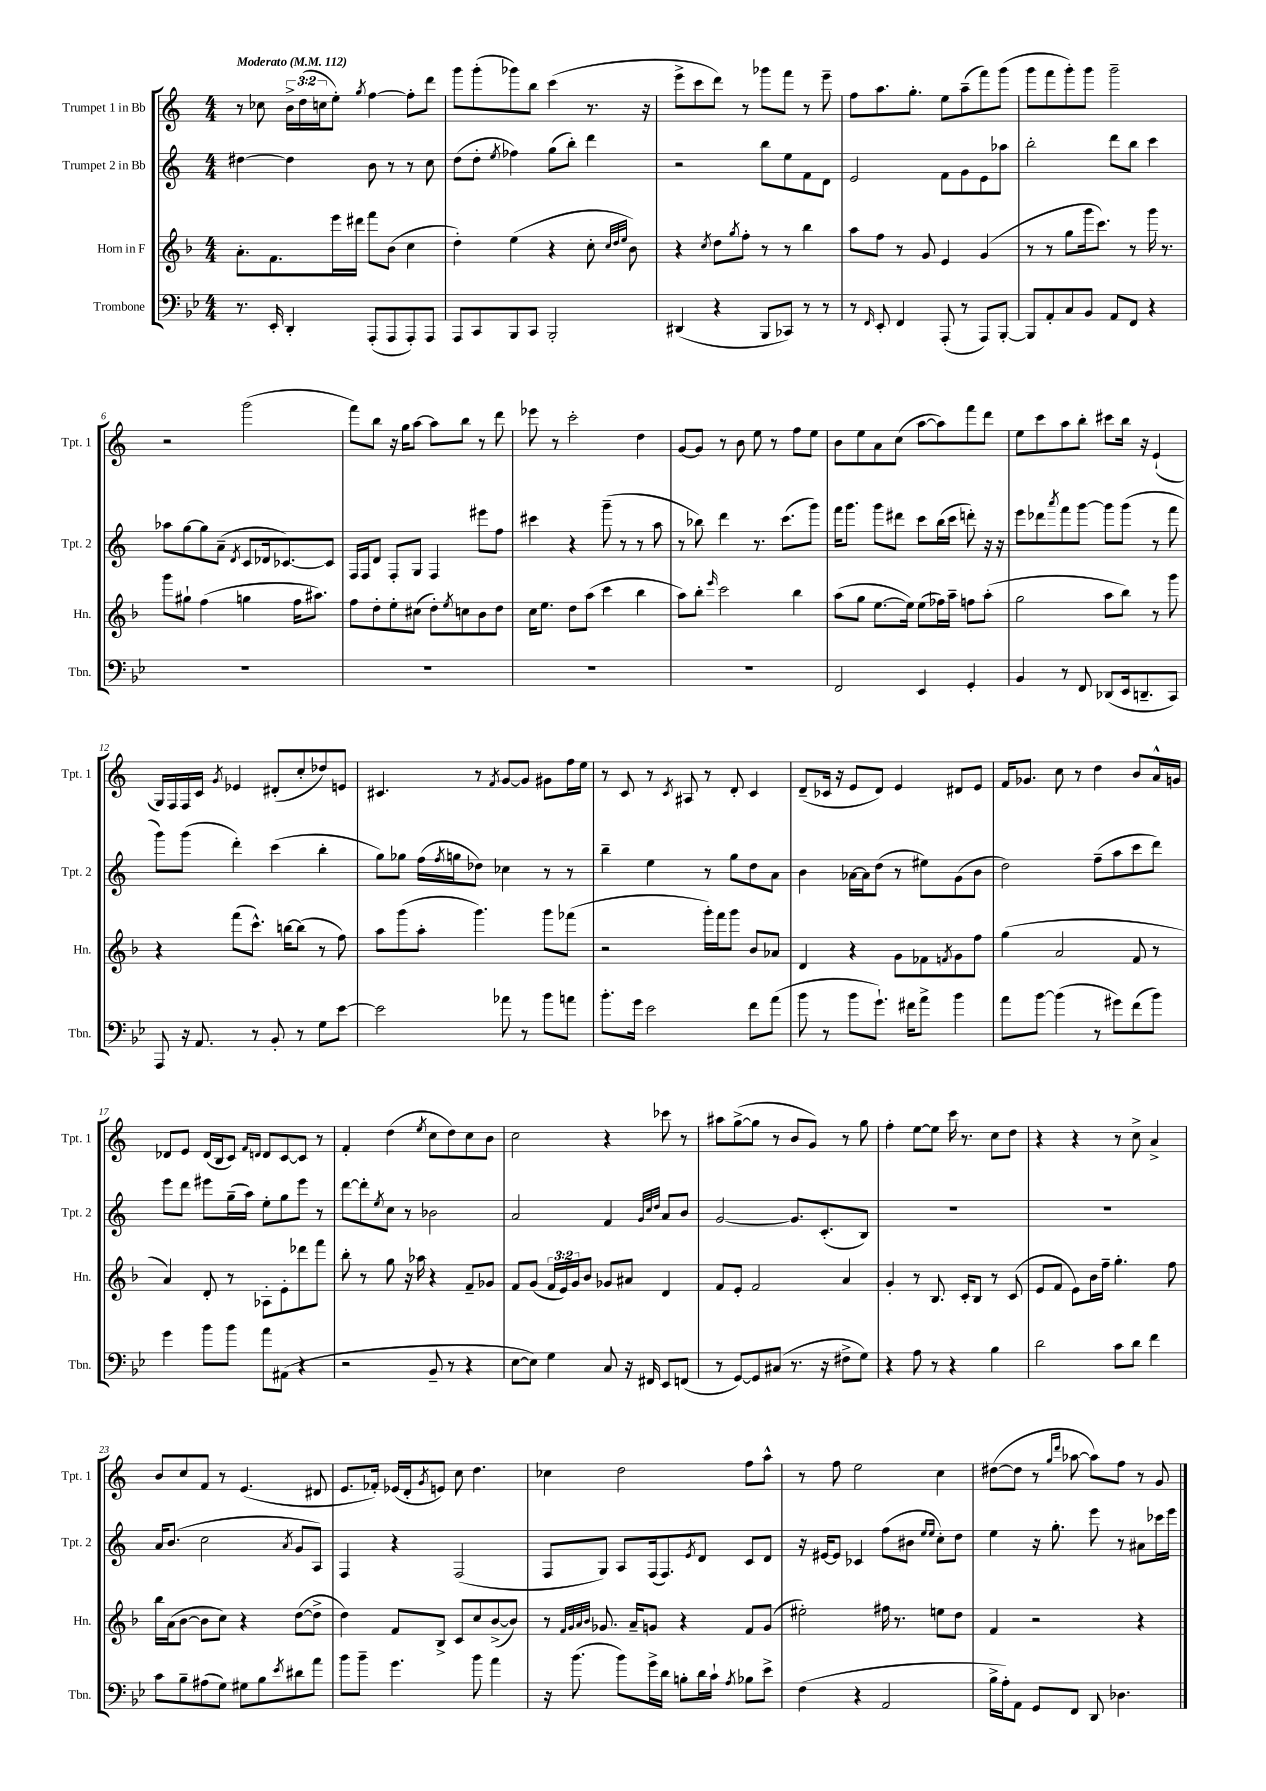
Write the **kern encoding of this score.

**kern	**kern	**kern	**kern
*staff4	*staff3	*staff2	*staff1
*clefF4	*clefG2	*clefG2	*clefG2
*k[b-e-]	*k[b-]	*k[]	*k[]
*M4/4	*M4/4	*M4/4	*M4/4
*MM112	*MM112	*MM112	*MM112
8.r	8.a'	[4dd#	8r
.	.	.	8cc-
16EE-'	8.f	.	.
4DD'	.	4dd#]	24b^
.	.	.	(24dd
.	.	.	24cc
.	16eee	.	8ee')
.	16ddd#	.	.
.	.	.	8qgg
(8AAA'	8fff	8b	[4ff
8AAA	(8b-	8r	.
8AAA')	4cc	8r	8ff']
8AAA	.	8cc	8ddd
=	=	=	=
8AAA	4dd')	(8dd	8ggg
8CC	.	8dd'	(8ggg'
.	.	8qee	.
8BBB-	(4ee	4ff-)	8ggg-)
8CC	.	.	8bb
2BBB-'	4r	(8gg	(4ccc
.	.	8bb')	.
.	8cc'	4ddd	8.r
.	32qqcc	.	.
.	32qqdd	.	.
.	32qqee	.	.
.	8b-)	.	.
.	.	.	16r
=	=	=	=
(4DD#	4r	2r	8eee^
.	.	.	8ccc
.	8qcc	.	.
4r	8dd	.	8ddd)
.	8qgg	.	.
.	8ff'	.	8r
8BBB-	8r	8bb	8ggg-
8CC-)	8r	8ee	8fff
8r	4bb-	8f	8r
8r	.	8d	8eee~
=	=	=	=
8r	8aa	2e	8ff
16qqFF	.	.	.
8EE-'	8ff	.	8.aa
4FF	8r	.	.
.	.	.	8.gg'
.	8g	.	.
(8AAA'	4e	8f	8ee
8r	.	8g	(8aa~
8AAA)	(4g	8e	8fff)
[8BBB-'	.	8aa-	(8ggg
=	=	=	=
8BBB-]	8r	2bb'	8ggg
8AA'	8r	.	8fff
8C	8gg	.	8ggg')
8BB-	16ggg	.	8ggg
.	8.ccc)	.	.
8AA	.	8ddd	2ggg~
8FF	8r	8bb	.
4r	16ggg	4ccc	.
.	8.r	.	.
=	=	=	=
1r	8ggg	8aa-	2r
.	8gg#`	[8gg	.
.	(4ff	8gg]	.
.	.	(8a~	.
.	.	8qd	.
.	4gg	8c	(2ggg
.	.	16d-	.
.	.	[8.c-)	.
.	16ff	.	.
.	8.aa#)	.	.
.	.	8c-]	.
=	=	=	=
1r	8ff	16F	8fff)
.	.	16F	.
.	8dd'	8d	8bb
.	8ee'	8F'	16r
.	.	.	16gg
.	(8cc#	8G	[8aa
.	8dd')	4F	8aa]
.	8qee	.	.
.	8cc	.	8bb
.	8b-	8eee#	8r
.	8dd	8ff	8ddd
=	=	=	=
1r	16cc	4ccc#	8eee-
.	8.ee	.	.
.	.	.	8r
.	8dd	4r	2ccc'
.	(8aa	.	.
.	4ccc	(8ggg~	.
.	.	8r	.
.	4bb-	8r	4dd
.	.	8aa	.
=	=	=	=
1r	8aa)	8r	[8g
.	8bb-'	8bb-)	8g]
.	16qqeee	.	.
.	2ccc	4ddd	8r
.	.	.	8b
.	.	8.r	8ee
.	.	.	8r
.	.	(8.ccc	.
.	4bb-	.	8ff
.	.	8ggg)	8ee
=	=	=	=
2FF	(8aa	16fff	8b
.	.	8.ggg	.
.	8gg	.	8ee
.	[8.ee	8ggg	8a
.	.	8ddd#	(8cc
.	16ee])	.	.
4EE-	(8ee	8ccc	[8aa
.	16ff-)	(16bb	8aa])
.	16aa~	16ccc	.
4GG'	8ff	8ddd')	8fff
.	(8aa'	16r	8ddd
.	.	16r	.
=	=	=	=
4BB-	2gg	8eee	8ee
.	.	8ddd-	8ccc
.	.	8qaaa	.
8r	.	8fff	8aa
8FF	.	[8ggg	8bb'
(8DD-	8aa	8ggg]	8ccc#
16EE-	8bb-)	(8ggg	16bb
8.DD~	.	.	16r
.	8r	8r	(4e`
8CC)	8ggg	8fff	.
=	=	=	=
8AAA	4r	8ggg)	16G)
.	.	.	16F
16r	.	(8ggg	16F
8.AA	.	.	16c
.	.	.	8qg
.	(8fff	4ddd')	4e-
8r	8.ccc^^)	.	.
8BB-'	.	(4ccc	(8d#'
.	[16bb	.	.
8r	(8bb]	.	8cc'
8G	8r	4bb'	8dd-)
[8e-	8ff)	.	8e
=	=	=	=
2e-]	8aa	8gg)	4.c#
.	(8ggg	8gg-	.
.	8aa'	(16ff	.
.	.	8qff	.
.	.	16gg	.
.	4.ggg)	8dd-)	8r
.	.	.	8qf
8a-	.	4cc-	[8g
8r	.	.	8g]
8b-	8ggg	8r	8g#
8a	(8fff-	8r	16ff
.	.	.	16ee
=	=	=	=
8.b-'	2r	4bb~	8r
.	.	.	8c
16g	.	.	.
2e-	.	4ee	8r
.	.	.	8qc
.	.	.	8A#
.	16ggg')	8r	8r
.	16fff	.	.
.	8ggg	8gg	8d'
8f	8b-	8dd	4c
(8a	8a-	8a	.
=	=	=	=
8b-	4d	4b	(8d~
8r	.	.	16c-
.	.	.	16r
8b-	4r	[16a-	8e
.	.	16a-]	.
8.g`)	.	(8dd	8d)
.	8g	8r	4e
16f#	.	.	.
8a^	8f-	8ee#)	.
.	8qf	.	.
4b-	8g	(8g	8d#
.	8ff	8b	8e
=	=	=	=
8a	(4gg	2dd)	16f
.	.	.	8.g-
[8b-	.	.	.
(4b-]	2a	.	8cc
.	.	.	8r
8r	.	(8ff~	4dd
8g#)	.	8aa	.
(8f	8f	8ccc	8b
8b-)	8r	8ddd)	16a^^
.	.	.	16g
=	=	=	=
4g	4a)	8eee	8d-
.	.	8ddd	8e
8b-	8d'	8eee#	(16d-
.	.	.	16B
8b-	8r	(16gg~	8c)
.	.	16aa)	.
.	.	.	16qqf
.	.	.	16qqd
8a	8A-'	8ee'	8d
(8AA#	8e'	8gg	[8c
4r	8ddd-	8eee#	8c]
.	8fff	8r	8r
=	=	=	=
2r	8bb-'	[8ddd	4f'
.	8r	8ddd']	.
.	.	8qee	.
.	8gg	8cc	(4dd
.	16r	8r	.
.	16aa-	.	.
.	.	.	8qee
8BB-~	4r	2b-	8cc
8r	.	.	8dd)
4r	8f~	.	8cc
.	8g-	.	8b
=	=	=	=
[8E-	8f	2a	2cc
8E-])	(8g	.	.
4G	24f	.	.
.	24e)	.	.
.	24g	.	.
.	8b-	.	.
8C	8g-	4f	4r
16r	8a#	.	.
16FF#	.	.	.
.	.	32qqg	.
.	.	32qqcc	.
.	.	32qqdd	.
8EE-	4d	8a	8ccc-
(8FF	.	8b	8r
=	=	=	=
8r	8f	[2g	8aa#
[8GG)	8e'	.	([8gg^
8GG]	2f	.	8gg]
(8C#	.	.	8r
8.r	.	8.g]	8b
.	.	.	8g)
16r	.	(8.c'	.
8F#^	4a	.	8r
8G)	.	8B)	8gg
=	=	=	=
4r	4g'	1r	4ff'
8A	8r	.	[8ee
8r	8.B-	.	8ee]
4r	.	.	16ccc
.	16c'	.	8.r
.	8B-	.	.
4B-	8r	.	8cc
.	(8c	.	8dd
=	=	=	=
2d	8e	1r	4r
.	8f	.	.
.	8e)	.	4r
.	16b-	.	.
.	16ff~	.	.
8c	4.gg'	.	8r
8d	.	.	8cc^
4f	.	.	4a^
.	8ff	.	.
=	=	=	=
8c	16bb-	16a	8b
.	(16a	(8.b	.
8B-~	[8b-	.	8cc
(8A#	8b-]	2cc	8f
8G)	8cc)	.	8r
8G#	4r	.	(4.e
8B-	.	.	.
8qe-	.	8qa	.
8d#	([8dd	8g	.
8a	8dd^]	8A)	8d#
=	=	=	=
8b-	4dd)	4F	8.e
8b-~	.	.	.
.	.	.	16f-')
4.g	8f	4r	(16e-
.	.	.	16d'
.	.	.	8qg
.	8B-^	.	8e)
.	8c	(2F	8cc
8b-	8cc	.	4.dd
4a	([8b-^	.	.
.	8b-])	.	.
=	=	=	=
16r	8r	8F	4cc-
(8.b-	.	.	.
.	32qqf	.	.
.	32qqg	.	.
.	32qqa	.	.
.	32qqb-	.	.
.	8.g-	8G)	.
8b-)	.	8A	2dd
.	16a~	.	.
16g^	8g	(16F	.
16d	.	8.F)	.
8B'	4r	.	.
.	.	8qe	.
16d	.	8d	.
16c`	.	.	.
8qA	.	.	.
8B-	8f	8c	8ff
8e-^	(8g	8d	8aa^^
=	=	=	=
(4F	2ee#')	16r	8r
.	.	[16e#	.
.	.	8e#]	8ff
4r	.	4c-	2ee
2AA	16ff#	(8ff	.
.	8.r	.	.
.	.	8b#	.
.	.	16qqee	.
.	.	16qqee	.
.	8ee	8cc')	4cc
.	8dd	8dd	.
=	=	=	=
16B-^	4f	4ee	([8dd#
16A')	.	.	.
8AA	.	.	8dd#]
8GG	2r	16r	8r
.	.	8.gg'	.
.	.	.	16qqgg
.	.	.	16qqddd
8FF	.	.	[8aa-
8DD	.	8eee	8aa-])
4.D-	.	8r	8ff
.	4r	8a#	8r
.	.	16ccc-	8g
.	.	16eee	.
==	==	==	==
*-	*-	*-	*-
